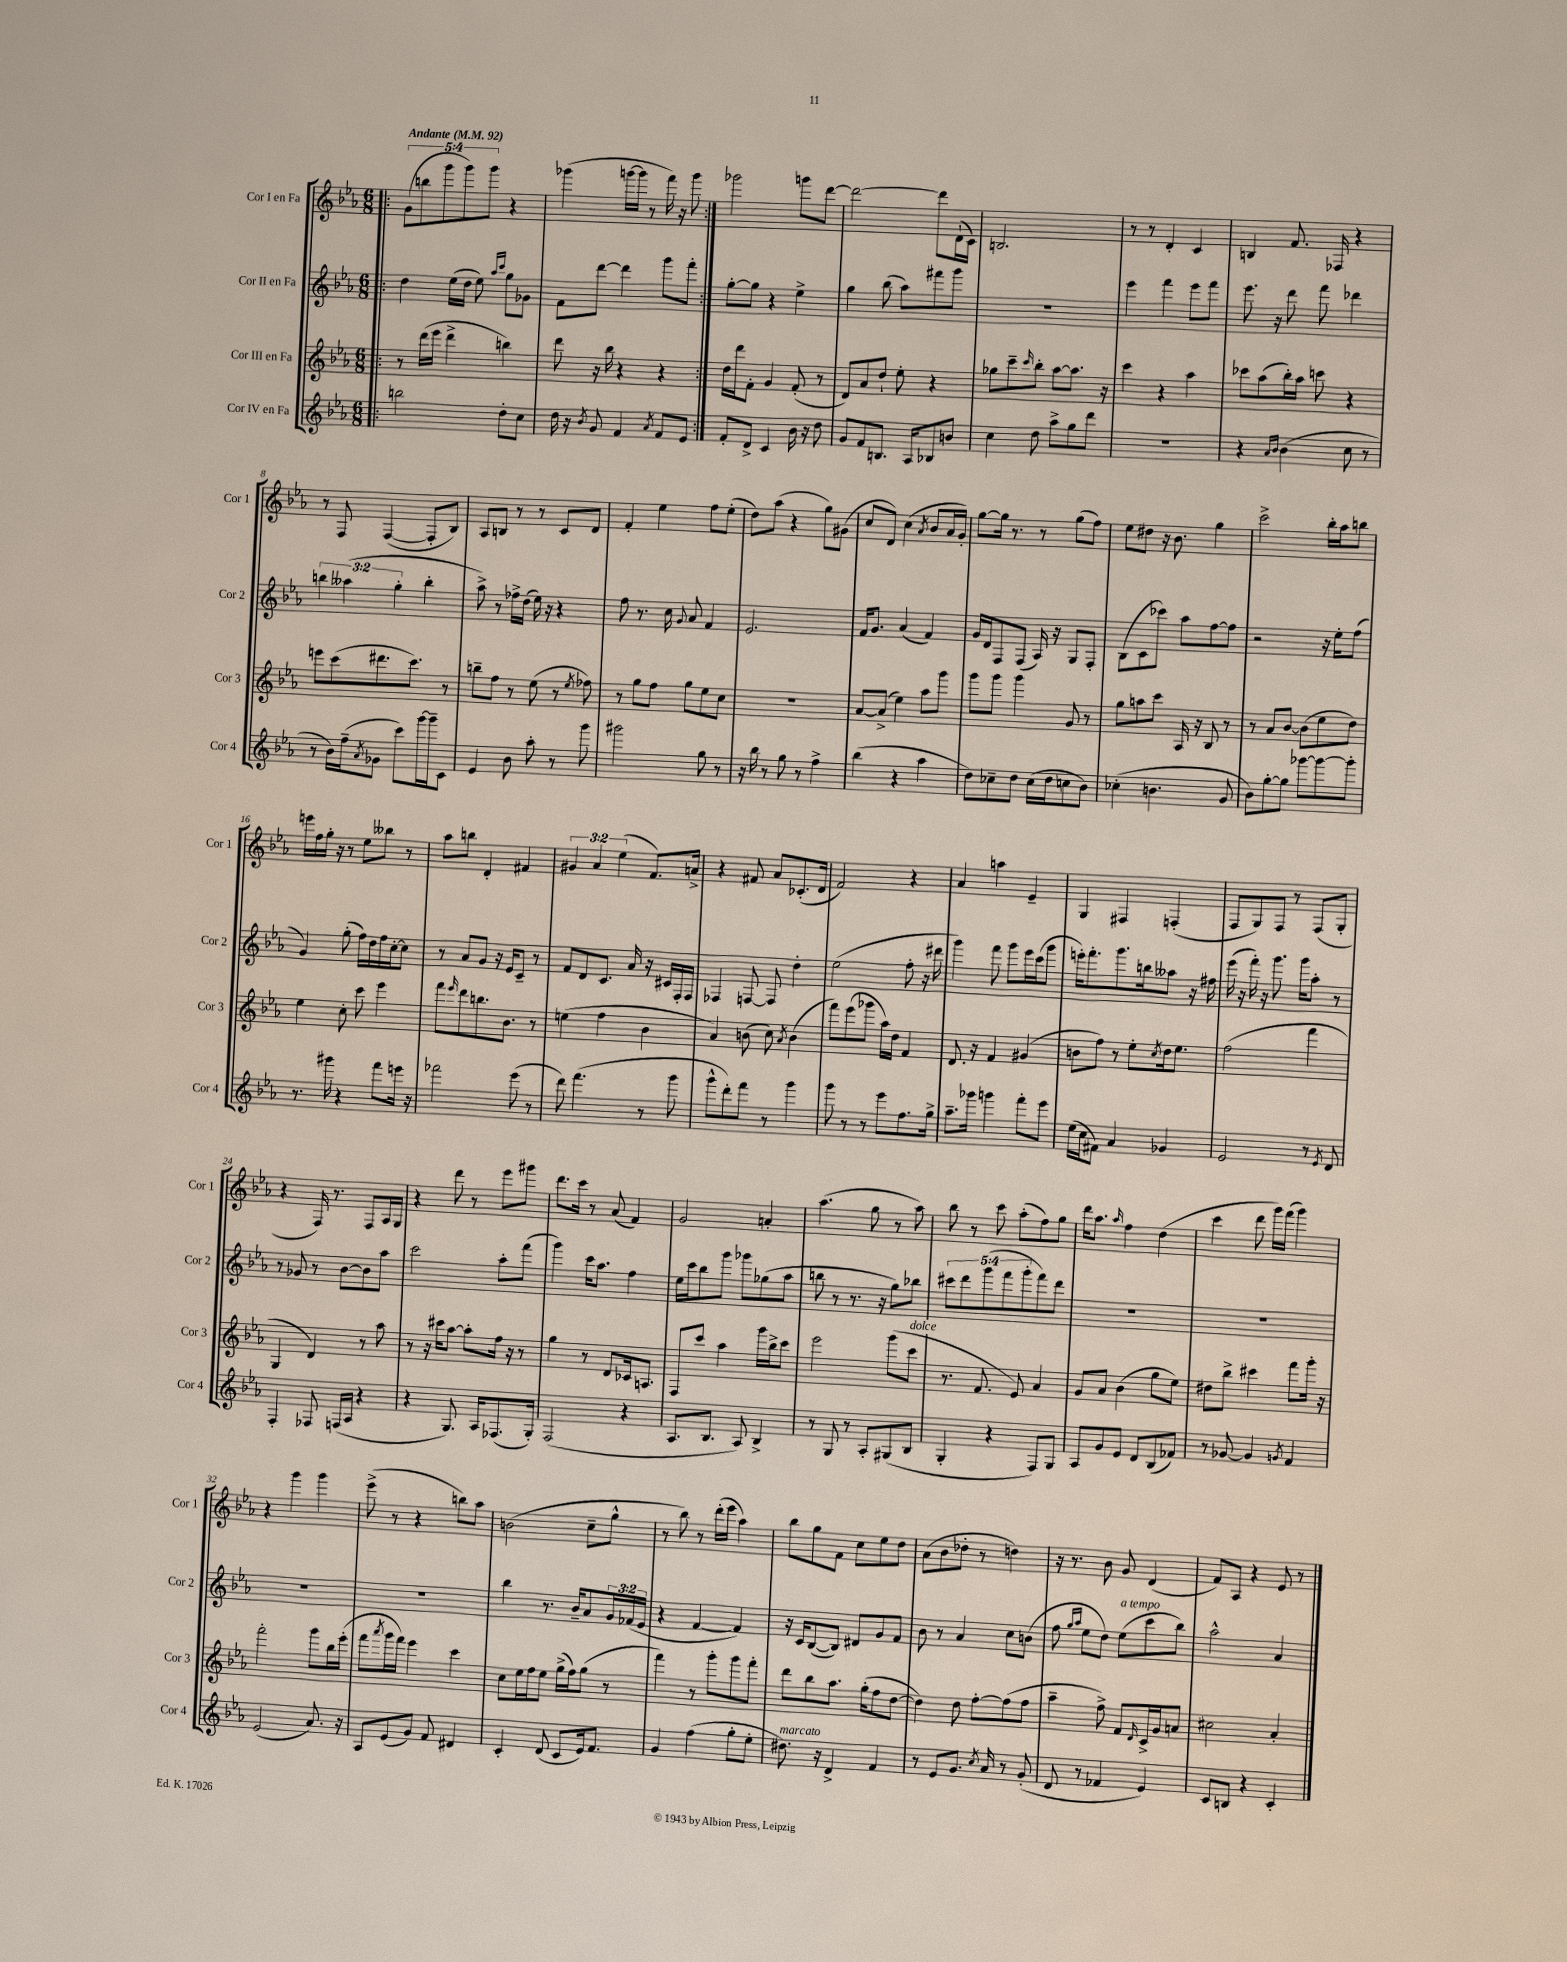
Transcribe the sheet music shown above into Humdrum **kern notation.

**kern	**kern	**kern	**kern
*part4	*part3	*part2	*part1
*staff4	*staff3	*staff2	*staff1
*I"Cor IV en Fa	*I"Cor III en Fa	*I"Cor II en Fa	*I"Cor I en Fa
*I'Cor 4	*I'Cor 3	*I'Cor 2	*I'Cor 1
*clefG2	*clefG2	*clefG2	*clefG2
*k[b-e-a-]	*k[b-e-a-]	*k[b-e-a-]	*k[b-e-a-]
*M6/8	*M6/8	*M6/8	*M6/8
*MM92	*MM92	*MM92	*MM92
=1!|:	=1!|:	=1!|:	=1!|:
!	!	!	!LO:TX:a:B:t=Andante
2bbn\	8r	4dd\	(10g\L
.	.	.	10bbn\
.	(16ddd\LL	.	.
.	16eee-\JJ	.	.
.	.	.	10ggg\
.	4ddd^\	(16ee-\LL	.
.	.	.	10ggg\)
.	.	16dd\JJ	.
.	.	8ee-\)	.
.	.	.	10ggg\J
.	.	16qqaa-/LL	.
.	.	16qqccc/JJ	.
8dd'\L	4bbn\)	8gg\L	4r
8cc\J	.	8g-X\J	.
=2	=2	=2	=2
16dd\	8ddd\	8f\L	(4ggg-X\
16r	.	.	.
8qb-/	.	.	.
8g/	16r	[8ddd\J	.
.	16bb-\	.	.
4f/	4r	4ddd\]	[16gggn\LL
.	.	.	16ggg\JJ]
.	.	.	8r
8qa-/	.	.	.
8f/L	4r	8ggg\L	16fff\)
.	.	.	16r
8e-/J	.	8fff'\J	8ggg\
=3:|!	=3:|!	=3:|!	=3:|!
8f'/L	16dd\LL	[8gg'\L	2ggg-X\
.	16ddd\J	.	.
8d^/J	8f'\J	8gg\J]	.
4c/	4g/	4r	.
16b-\	(8f'/	4ee-^\	8gggn\L
16r	.	.	.
8dd\	8r	.	[8ddd\J
=4	=4	=4	=4
8g/L	8d/L)	4gg\	2ddd\_
8f/	8a-/	.	.
8.Bn/J	8dd`/J	(8bb-\	.
.	8ee-'\	8aa-\L)	.
16A-/KL	.	.	.
8B-X/	4r	8fff#X\	8ddd\L]
8bn/J	.	8ggg\J	(16d`\L
.	.	.	16c\JJ)
=5	=5	=5	=5
4cc\	8gg-X\L	2.r	2.Bn/
.	8ccc~\	.	.
.	16qqccc/	.	.
8dd\	8bb-'\J	.	.
8aa-^\L	[8aa-\L	.	.
8gg\	8.aa-\J]	.	.
8ddd\J	.	.	.
.	16r	.	.
=6	=6	=6	=6
2.r	4ccc\	4eee-\	8r
.	.	.	8r
.	4r	4fff\	4d'/
.	4aa-\	8eee-\L	4c/
.	.	8fff\J	.
=7	=7	=7	=7
4r	8ccc-X\L	8.eee-\	4Bn/
.	(8aa-\	.	.
.	.	16r	.
16qqa-/LL	.	.	.
16qqb-/JJ	.	.	.
(4b-\	16bb-'\L)	8ddd\	8.f/
.	16aa-\JJ	.	.
.	8cccn\	8fff\	.
.	.	.	16F-X/
8cc\	4r	4ddd-X\	4r
8r	.	.	.
!!LO:LB:g=z
=8	=8	=8	=8
8r	8eeen\L	6bbn\	8r
16b-\LL)	(8ccc\	.	8F/
.	.	(6aa--X\	.
(16ff~\J	.	.	.
8qa-/	.	.	.
8g-X\J	8.ddd#X\	.	([4F/
.	.	6gg'\	.
8ccc\L)	.	.	.
.	8.ccc\J)	.	.
[16ggg\L	.	4bb'\	8F'/L]
16ggg~\J]	.	.	.
8c\J	8r	.	8B-/J)
=9	=9	=9	=9
4e-/	8bbn~\L	8aa-^\)	8A-/L
.	8ff\J	8r	8Bn/J
8b-\	8r	16ff-X^\LL	8r
.	.	(16dd\JJ	.
8aa-'\	(8ee-\	16ee-\)	8r
.	.	16r	.
8r	8r	4r	8c/L
.	8qee-/	.	.
8ggg\	8ff-X\)	.	8d/J
=10	=10	=10	=10
2ggg#X\	8r	8ff\	4f'/
.	8gg\L	8.r	.
.	8ff\J	.	4ee-\
.	.	16cc\	.
.	.	8qqg/	.
.	8gg\L	8a-/	.
8gg\	8ee-\	4f/	8ff\L
8r	8cc\J	.	(8ee-'\J
=11	=11	=11	=11
16r	2.r	2.e-/	8dd\L)
16bb-\	.	.	.
8r	.	.	(8aa-\J
8gg\	.	.	4r
8r	.	.	.
4ff^\	.	.	8gg\L)
.	.	.	(8g#X\J
=12	=12	=12	=12
(4bb-\	[8a-/L	16f/KL	8cc/L
.	.	8.g/J	.
.	(8a-^/J]	.	8d/J)
4r	4ee-\)	(4a-/	(4cc\
.	.	.	8qa-/
4aa-\	8aa-\L	4f/)	8b-/L
.	8ggg\J	.	16a-/L
.	.	.	16g'/JJ)
=13	=13	=13	=13
8dd\L)	8ggg\L	16g/LL	[8gg\L
.	.	16d/J	.
8cc-X~\	8ggg\J	8F/	16gg\Jk]
.	.	.	8.r
8dd\J	4ggg\	(8F/J	.
(16cc-\LL	.	16A-/)	8r
16dd\J	.	16r	.
8ccn\	8g/	8G/L	(8gg\L
8b-\J)	8r	8F'/J	8ff\J)
=14	=14	=14	=14
(4cc-X'\	8gg\L	(8B-\L	8ee-\L
.	8aan\	8c\	8dd#X\J
4.bn\	8ccc\J	8ccc-X\J)	16r
.	.	.	8.b-\
.	16A-/	8aa-\L	.
.	16r	.	.
.	8B-/	[8ff\	4gg\
8g/	8r	8ff\J]	.
=15	=15	=15	=15
8b-\L)	8r	2r	2ccc^\
[8gg'\	8a-/L	.	.
8gg\J]	[8b-/J	.	.
[8ggg-X\L	(8b-\L]	.	.
8ggg-\_	8ee-\	16r	16bb-'\LL
.	.	16ee-'\KL	16aa-\J
8ggg-'\J]	8dd\J)	(8ff\J	8bbn\J
!!LO:LB:g=z
=16	=16	=16	=16
8.r	4ee-\	4g/)	16eeen\LL
.	.	.	16ff\
.	.	.	16gg'\JJ
16ggg#X\	.	.	16r
4r	8cc'\	(8gg'\	8r
.	8ccc\	16ff\LL)	8ee-\L
.	.	16dd\	.
8fff\L	4eee-\	16ff\	8bb--X\J
.	.	[16cc'\J	.
16eeen\Jk	.	8cc\J]	8r
16r	.	.	.
=17	=17	=17	=17
2fff-X\	8fff\L	8r	8aa-\L
.	16qqeee-/	.	.
.	8ddd\	8a-/L	8bbn\J
.	8.bbn\	8g/J	4d'/
.	.	16r	.
.	8.b-\J	16e-/KL	.
(8eee-\	.	8c~/J	4f#X/
8r	8r	8r	.
=18	=18	=18	=18
8ddd\)	(4een\	8f/L	6g#X/
(4.fff\	.	8d/	.
.	.	.	6a-/
.	4ff\	8.c/J	.
.	.	.	(6ee-\
.	.	16a-/	.
8r	4b-\	16r	8.f/L)
.	.	16c#X/LL	.
8ggg\	.	16F'/	.
.	.	16F/JJ	16an^/Jk
=19	=19	=19	=19
8ggg^^\L	4a-/)	4F-X/	4r
8ddd'\)	.	.	.
8fff\J	(8bn\	[8Fn/	8f#X/
8r	8cc\)	8F/]	8a-/L
.	8qa-/	.	.
4ggg\	(4b\	4dd'\	(8.c-X'/
.	.	.	16d/Jk
=20	=20	=20	=20
8ggg\	8fff\L)	(2ee-\	2f/)
8r	(8eee-\	.	.
8r	8ggg-X\J	.	.
8eee-\L	16aa-\LL)	.	.
.	16dd\JJ	.	.
8.ff\	4f/	8ff'\	4r
.	.	16r	.
16gg^\Jk	.	16ddd#X\	.
=21	=21	=21	=21
8.aa-~\L	8.d/	4ggg\)	4a-/
16ggg-X\Jk	16r	.	.
4gggn\	4f/	8fff\	4aan\
.	.	8ggg\L	.
8fff'\L	(4g#X/	16eee-\L	4e-~/
.	.	(16ccc\J	.
8eee-\J	.	8ggg\J	.
=22	=22	=22	=22
(16ee-\LL	8bn\L	16eeen'\KL)	4G/
16cc\J	.	8.fff'\	.
8f#X\J)	8ff\J)	.	.
4a-/	8r	8.ggg\	4F#X/
.	8ee-'\L	.	.
.	.	16bbn\k	.
.	8qcc/	.	.
4g-X/	16dd\k	8aa--X\J	(4Fn'/
.	8.ee-\J	.	.
.	.	16r	.
.	.	16ff#X\	.
=23	=23	=23	=23
2e-/	(2ff\	(16eee-\	8F/L
.	.	16r	.
.	.	16fff'\)	8G/)
.	.	16r	.
.	.	8.ggg\	8F/J
.	.	.	8r
.	.	16ggg\KL	.
8r	4fff\	8aa-'\J	(8F/L
8qe-/	.	.	.
8d/	.	8r	8G'/J
!!LO:LB:g=z
=24	=24	=24	=24
4F'/	4G/	8r	4r
.	.	8g-X/	.
8F-X/	4d/)	8r	16F/)
.	.	.	8.r
(16Fn/LL	.	[8b-\L	.
16A-/JJ	.	.	.
4r	8r	8b-\]	8F/L
.	8aa-\	8aa-\J	16A-/L
.	.	.	16G/JJ
=25	=25	=25	=25
4r	8r	2ccc\	4r
.	16r	.	.
.	16ccc#X\KL	.	.
8.G/)	[8aa-\J	.	8ddd\
.	8aa-'\L]	.	8r
16A-/KL	.	.	.
(8.F-X/	16ff\Jk	8aa-'\L	8eee-\L
.	16r	.	.
.	8r	(8fff\J	8ggg#X\J
16G'/Jk)	.	.	.
=26	=26	=26	=26
(2F/	4gg\	4ggg\)	8.ddd\L
.	.	.	16ccc\Jk
.	8r	16ccc\KL	8r
.	.	8.aa-\J	.
.	8d/L	.	(8a-/
4r	16c-X/k	4ff\	4f/)
.	8.An/J	.	.
=27	=27	=27	=27
8.A-/L	8F/L	16ee-\LL	2g/
.	.	16ccc\J	.
.	8ccc/J	8bb-\	.
8.B-/J	.	.	.
.	4aa-\	8ggg\J	.
8A-/)	.	8ggg-X\L	.
4B-^/	16ggg\LL	(8gg-X\	4an'/
.	16bb-^\J	.	.
.	8ccc\J	8aa-\J	.
=28	=28	=28	=28
8r	2eee-\	8bbn\	(4.aa-\
8G/	.	8r	.
8r	.	8.r	.
8A-'/L	.	.	8gg\
.	.	16r	.
(8G#X/	(8ggg\L	8gg\L)	8r
!	!LO:TX:a:i:t=dolce	!	!
8B-/J	8ccc\J	8bb-X\J	8aa-\)
=29	=29	=29	=29
4G'/	8.r	10ccc#X\L	8bb-\
.	.	10ddd\	.
.	.	.	8r
.	8.f/	.	.
.	.	(10ggg\	.
4r	.	.	8ccc\
.	.	10fff\	.
.	8e-/)	.	(8aa-'\L
.	.	10ggg'\	.
8F/L)	4a-/	8fff\)	8ff\)
8G/J	.	8ddd\J	8gg\J
=30	=30	=30	=30
8A-/L	8g/L	2.r	16ddd\KL
.	.	.	8.aa-\J
8g/	8a-/J	.	.
.	.	.	16qqaa-/
8e-/J	(4b-\	.	4ff\
8d/L	.	.	.
(8B-/	8gg\L	.	(4dd\
8f-X/J)	8ee-\J)	.	.
=31	=31	=31	=31
8r	8dd#X\L	2.r	4ccc\
[8g-X/	8bb-^\J	.	.
4g-/]	4ccc#X\	.	8ddd\
.	.	.	16ggg\LL)
.	.	.	(16fff\JJ
8qgn/	.	.	.
4f/	8fff\L	.	4ggg\)
.	16ggg'\Jk	.	.
.	16r	.	.
!!LO:LB:g=z
=32	=32	=32	=32
(2e-/	2fff'\	2.r	4r
.	.	.	4ggg\
8.a-/)	8ggg\L	.	4ggg\
.	16bb-\L	.	.
16r	(16eee-'\JJ	.	.
=33	=33	=33	=33
8A-/L	8fff\L	2.r	(8eee-^\
.	8qaaa-/	.	.
(8e-/	16ggg\L	.	8r
.	16fff\JJ)	.	.
8g/J)	4eee-\	.	4r
8f/	.	.	.
4d#X/	4ccc\	.	8bbn\L)
.	.	.	8aa-\J
=34	=34	=34	=34
4c'/	8cc\L	4bb-\	(2bn\
.	16ee-\L	.	.
.	16ff\J	.	.
(8d/	8ee-\J	8.r	.
8c/L	(16gg^\LL	.	.
.	16ff\J)	16b-~/KL	.
16e-/k)	(8gg\J	8a-/	8cc~\L
8.f/J	.	.	.
.	8r	24g/L	8gg^^\J
.	.	(24f-X/	.
.	.	24e-/JJ	.
=35	=35	=35	=35
4g/	4fff\)	4r	8r
.	.	.	8bb-\)
(4ff\	8r	[4f/	8r
.	8ggg'\L	.	(16ddd'\LL
.	.	.	16eee-\JJ
8gg'\L	8ggg\	4f/])	4aa-\)
8ee-'\J	8fff'\J	.	.
=36	=36	=36	=36
!LO:TX:a:i:t=marcato	!	!	!
8.dd#X\)	8ddd\L	16r	8bb-\L
.	.	16c/KL	.
.	8bb-\	([8B-/	8gg\
16r	.	.	.
4d^/	8.aa-\J	8B-/J])	8f\J
.	.	8d#X/L	8cc\L
.	(16gg'\KL	.	.
4f/	8ff\	8g/	8ee-\
.	[8dd\J	8f/J	8dd\J
=37	=37	=37	=37
8r	4dd\])	8b-\	(8a-\L
8e-/L	.	8r	8b-\
8.g/J	8dd\	4a-/	8dd-X'\J
.	[8ff'\L	.	8r
8qcc/	.	.	.
16a-/	.	.	.
8r	(8ff\]	8cc\L	4ddn\)
(8g'/	8ff\J	(8bn\J	.
=38	=38	=38	=38
8d/	4aa-~\	8ff\	16r
.	.	.	8.r
.	.	16qqgg/LL	.
.	.	16qqaa-/JJ	.
8r	.	8ee-\L	.
4f-X/	8ff^\)	8dd\J)	8b-\
!	!	!LO:TX:a:i:t=a tempo	!
.	8f/L	(8ee-\L	8g/
.	16qqd/	.	.
4e-/)	16c^/L	8ccc\	(4d/
.	16g/J	.	.
.	8an/J	8bb-\J)	.
=39	=39	=39	=39
8c/L	2cc#X\	2aa-^^\	8f/L)
8Bn/J	.	.	8A-/J
4r	.	.	4r
4c'/	4a-'/	4a-/	8e-/
.	.	.	8r
==	==	==	==
*-	*-	*-	*-
